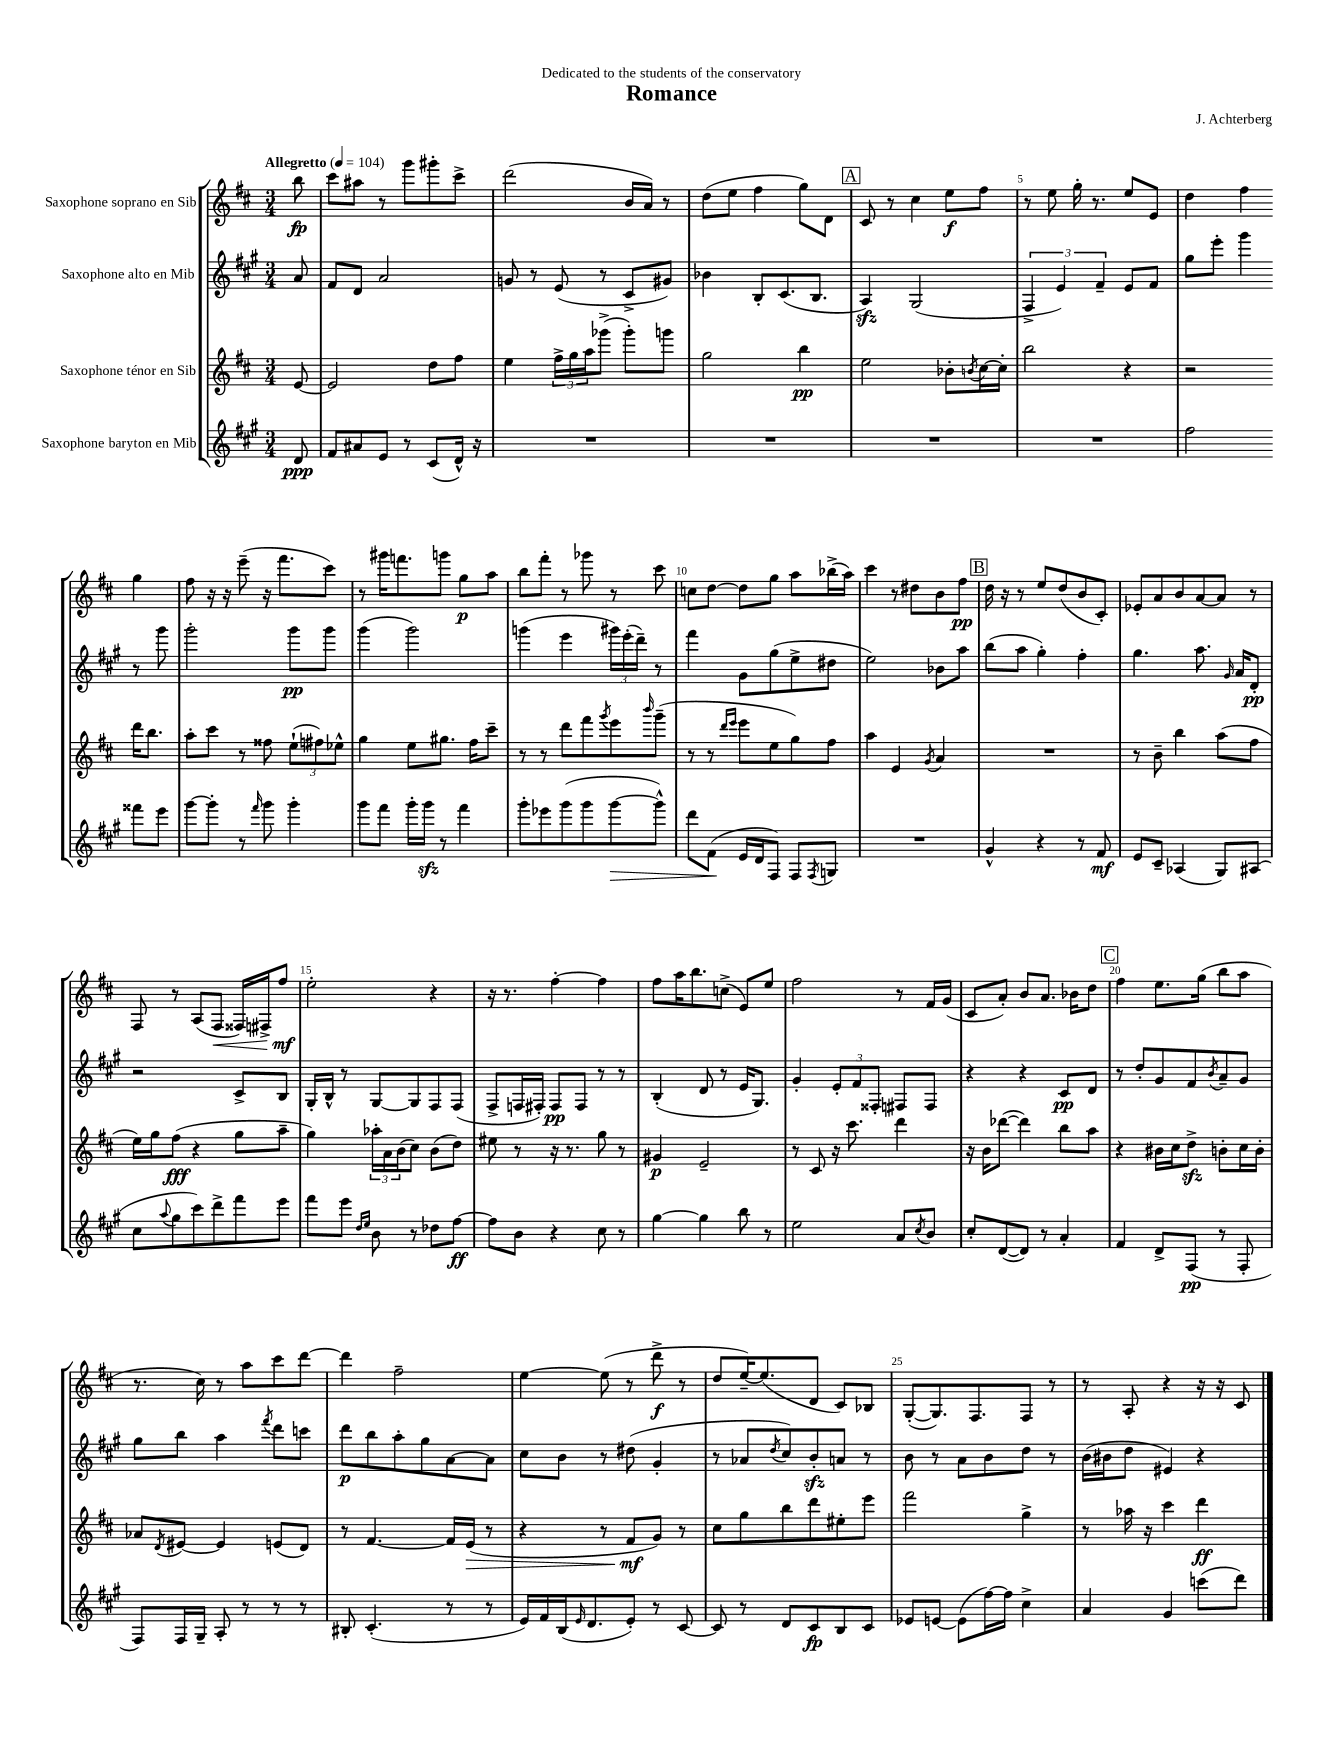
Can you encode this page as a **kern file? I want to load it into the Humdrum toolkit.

**kern	**kern	**kern	**kern
*staff4	*staff3	*staff2	*staff1
*clefG2	*clefG2	*clefG2	*clefG2
*k[f#c#g#]	*k[f#c#]	*k[f#c#g#]	*k[f#c#]
*M3/4	*M3/4	*M3/4	*M3/4
*MM104	*MM104	*MM104	*MM104
8d	[8e	8a	8bb
=	=	=	=
8f#	2e]	8f#	8ccc#
8a#	.	8d	8aa#
8e	.	2a	8r
8r	.	.	8ggg
(8c#	8dd	.	8ggg#'
16d^^)	8ff#	.	8ccc#^
16r	.	.	.
=	=	=	=
2.r	4ee	8g	(2ddd
.	.	8r	.
.	24ff#^	(8e	.
.	24gg	.	.
.	24aa	.	.
.	(8ggg-^	8r	.
.	8ggg-')	8c#^	16b
.	.	.	16a)
.	8ggg	8g#)	8r
=	=	=	=
2.r	2gg	4b-	(8dd
.	.	.	8ee
.	.	8B'	4ff#
.	.	(8.c#	.
.	4bb	.	8gg)
.	.	8.B	.
.	.	.	8d
=	=	=	=
2.r	2ee	4A)	8c#
.	.	.	8r
.	.	(2G#	4cc#
.	8b-'	.	8ee
.	8qb	.	.
.	[16cc#	.	8ff#
.	16cc#']	.	.
=	=	=	=
2.r	2bb	6F#^	8r
.	.	.	8ee
.	.	6e)	.
.	.	.	16gg'
.	.	.	8.r
.	.	6f#~	.
.	4r	8e	8ee
.	.	8f#	8e
=	=	=	=
2ff#	2r	8gg#	4dd
.	.	8eee'	.
.	.	4ggg#	4ff#
8fff##	16ddd	8r	4gg
.	8.bb	.	.
8eee	.	8ggg#	.
=	=	=	=
[8ggg#	8aa'	2ggg#'	8ff#
8ggg#']	8ccc#	.	16r
.	.	.	16r
8r	8r	.	(8eee~
16qqfff#	.	.	.
8ggg#	8ff##	.	16r
.	.	.	8.fff#
4ggg#'	(12ee`	8ggg#	.
.	12ff#)	.	.
.	.	8ggg#	8ccc#)
.	12ee-^^	.	.
=	=	=	=
8ggg#	4gg	(4ggg#	8r
8fff#	.	.	16ggg#
.	.	.	8.fff
16ggg#'	8ee	2ggg#)	.
16ggg#	.	.	.
8r	8.gg#	.	8ggg
4fff#	.	.	8gg
.	16ff#	.	.
.	8ccc#~	.	8aa
=	=	=	=
8ggg#'	8r	(4ggg	8bb
8eee-	8r	.	8fff#'
(8ggg#	8ddd	4eee	8r
8ggg#	8fff#	.	8ggg-
.	8qggg	.	.
[8ggg#	8eee	24ggg#)	8r
.	.	(24eee'	.
.	.	24ddd~)	.
.	16qqbbb	.	.
8ggg#^^])	(8ggg~	8r	8ccc#
=	=	=	=
8ddd	8r	4fff#	8cc
(8f#	8r	.	[8dd
.	16qqddd	.	.
.	16qqeee	.	.
16e	8eee	8g#	8dd]
16d	.	.	.
8F#)	8ee	(8gg#	8gg
8F#	8gg)	8ee^	8aa
8qF#	.	.	.
8G	8ff#	8dd#	(16bb-^
.	.	.	16aa)
=	=	=	=
2.r	4aa	2ee)	4ccc#
.	4e	.	8r
.	.	.	8dd#
.	8qg	.	.
.	4a	8b-	8b
.	.	8aa	8ff#
=	=	=	=
4g#^^	2.r	(8bb	16dd
.	.	.	16r
.	.	8aa	8r
4r	.	4gg#')	8ee
.	.	.	(8dd
8r	.	4ff#'	8b
8f#	.	.	8c#')
=	=	=	=
8e	8r	4.gg#	8e-'
8c#~	8b~	.	8a
(4A-	4bb	.	8b
.	.	8.aa	[8a
8G#)	(8aa	.	8a]
.	.	16qqg#	.
.	.	16a	.
(8A#	8ff#	8d'	8r
=	=	=	=
8cc#	16ee)	2r	8F#
.	16gg	.	.
8qqaa	.	.	.
8gg#	(8ff#	.	8r
8ccc#)	4r	.	(8A
8ddd^	.	.	8F#
8fff#	8gg	8c#^	16F##)
.	.	.	16F#^
8eee	8aa~	8B	8ff#
=	=	=	=
8fff#	4gg)	16G#'	2ee'
.	.	16B^^	.
8eee	.	8r	.
16qqdd	.	.	.
16qqee	.	.	.
8b	24aa-'	[8G#	.
.	24a	.	.
.	(24b	.	.
8r	8cc#)	8G#]	.
8dd-	(8b	8F#	4r
[8ff#	8dd)	(8F#	.
=	=	=	=
8ff#]	8ee#	8F#^	16r
.	.	.	8.r
8b	8r	16F	.
.	.	16F#')	.
4r	16r	8F#	[4ff#'
.	8.r	.	.
.	.	8F#	.
8cc#	8gg	8r	4ff#]
8r	8r	8r	.
=	=	=	=
[4gg#	4g#	(4B'	8ff#
.	.	.	16aa
.	.	.	8.bb
4gg#]	2e~	8d	.
.	.	8r	(8cc^
8bb	.	16e	8e)
.	.	8.G#)	.
8r	.	.	8ee
=	=	=	=
2ee	8r	4g#'	2ff#
.	8c#	.	.
.	16r	12e'	.
.	8.ccc#	.	.
.	.	12f#	.
.	.	12F##'	.
8a	4ddd	8F#	8r
8qcc#	.	.	.
8b	.	8F#	16f#
.	.	.	(16g
=	=	=	=
8cc#'	16r	4r	8c#
.	16b	.	.
([8d	([8ddd-	.	8a')
8d])	4ddd-])	4r	8b
8r	.	.	8.a
4a'	8bb	8c#	.
.	.	.	16b-
.	8aa	8d	8dd
=	=	=	=
4f#	4r	8r	4ff#
.	.	8dd'	.
8d^	16b#	8g#	8.ee
.	16cc#	.	.
(8F#	8dd^	8f#	.
.	.	.	(16gg
.	.	8qb	.
8r	8b'	8a~	8bb
8F#'	16cc#	8g#	8aa
.	16b'	.	.
=	=	=	=
8F#)	8a-	8gg#	8.r
.	8qd	.	.
16F#	[8e#	8bb	.
16G#~	.	.	16cc#)
8A'	4e#]	4aa	8r
8r	.	.	8aa
.	.	8qfff#	.
8r	(8e	8ddd	8ccc#
8r	8d)	8ccc	[8ddd
=	=	=	=
8B#'	8r	8ddd	4ddd]
(4.c#'	[4.f#	8bb	.
.	.	8aa'	2ff#~
.	.	8gg#	.
8r	16f#]	[8a	.
.	(16e	.	.
8r	8r	8a]	.
=	=	=	=
16e)	4r	8cc#	[4ee
16f#	.	.	.
(16B	.	8b	.
16qqe	.	.	.
8.d	.	.	.
.	8r	8r	(8ee]
8e')	8f#	(8dd#	8r
8r	8g)	4g#'	8ddd^
[8c#	8r	.	8r
=	=	=	=
8c#]	8cc#	8r	8dd
8r	8gg	8a-	[16ee~)
.	.	.	(8.ee]
.	.	8qdd	.
8d	8bb	8cc#)	.
8c#	8ddd	8b'	8d
8B	8ee#'	8a	8c#)
8c#	8eee	8r	8B-
=	=	=	=
8e-	2fff#	8b	([8G'
[8e	.	8r	8.G])
(8e]	.	8a	.
.	.	.	8.F#
[16ff#)	.	8b	.
16ff#]	.	.	.
4cc#^	4gg^	8dd	8F#
.	.	8r	8r
=	=	=	=
4a	8r	(16b	8r
.	.	16b#	.
.	16aa-	8dd	8A'
.	16r	.	.
4g#	4ccc#	4e#)	4r
(8ccc	4ddd	4r	16r
.	.	.	16r
8ddd)	.	.	8c#
==	==	==	==
*-	*-	*-	*-
